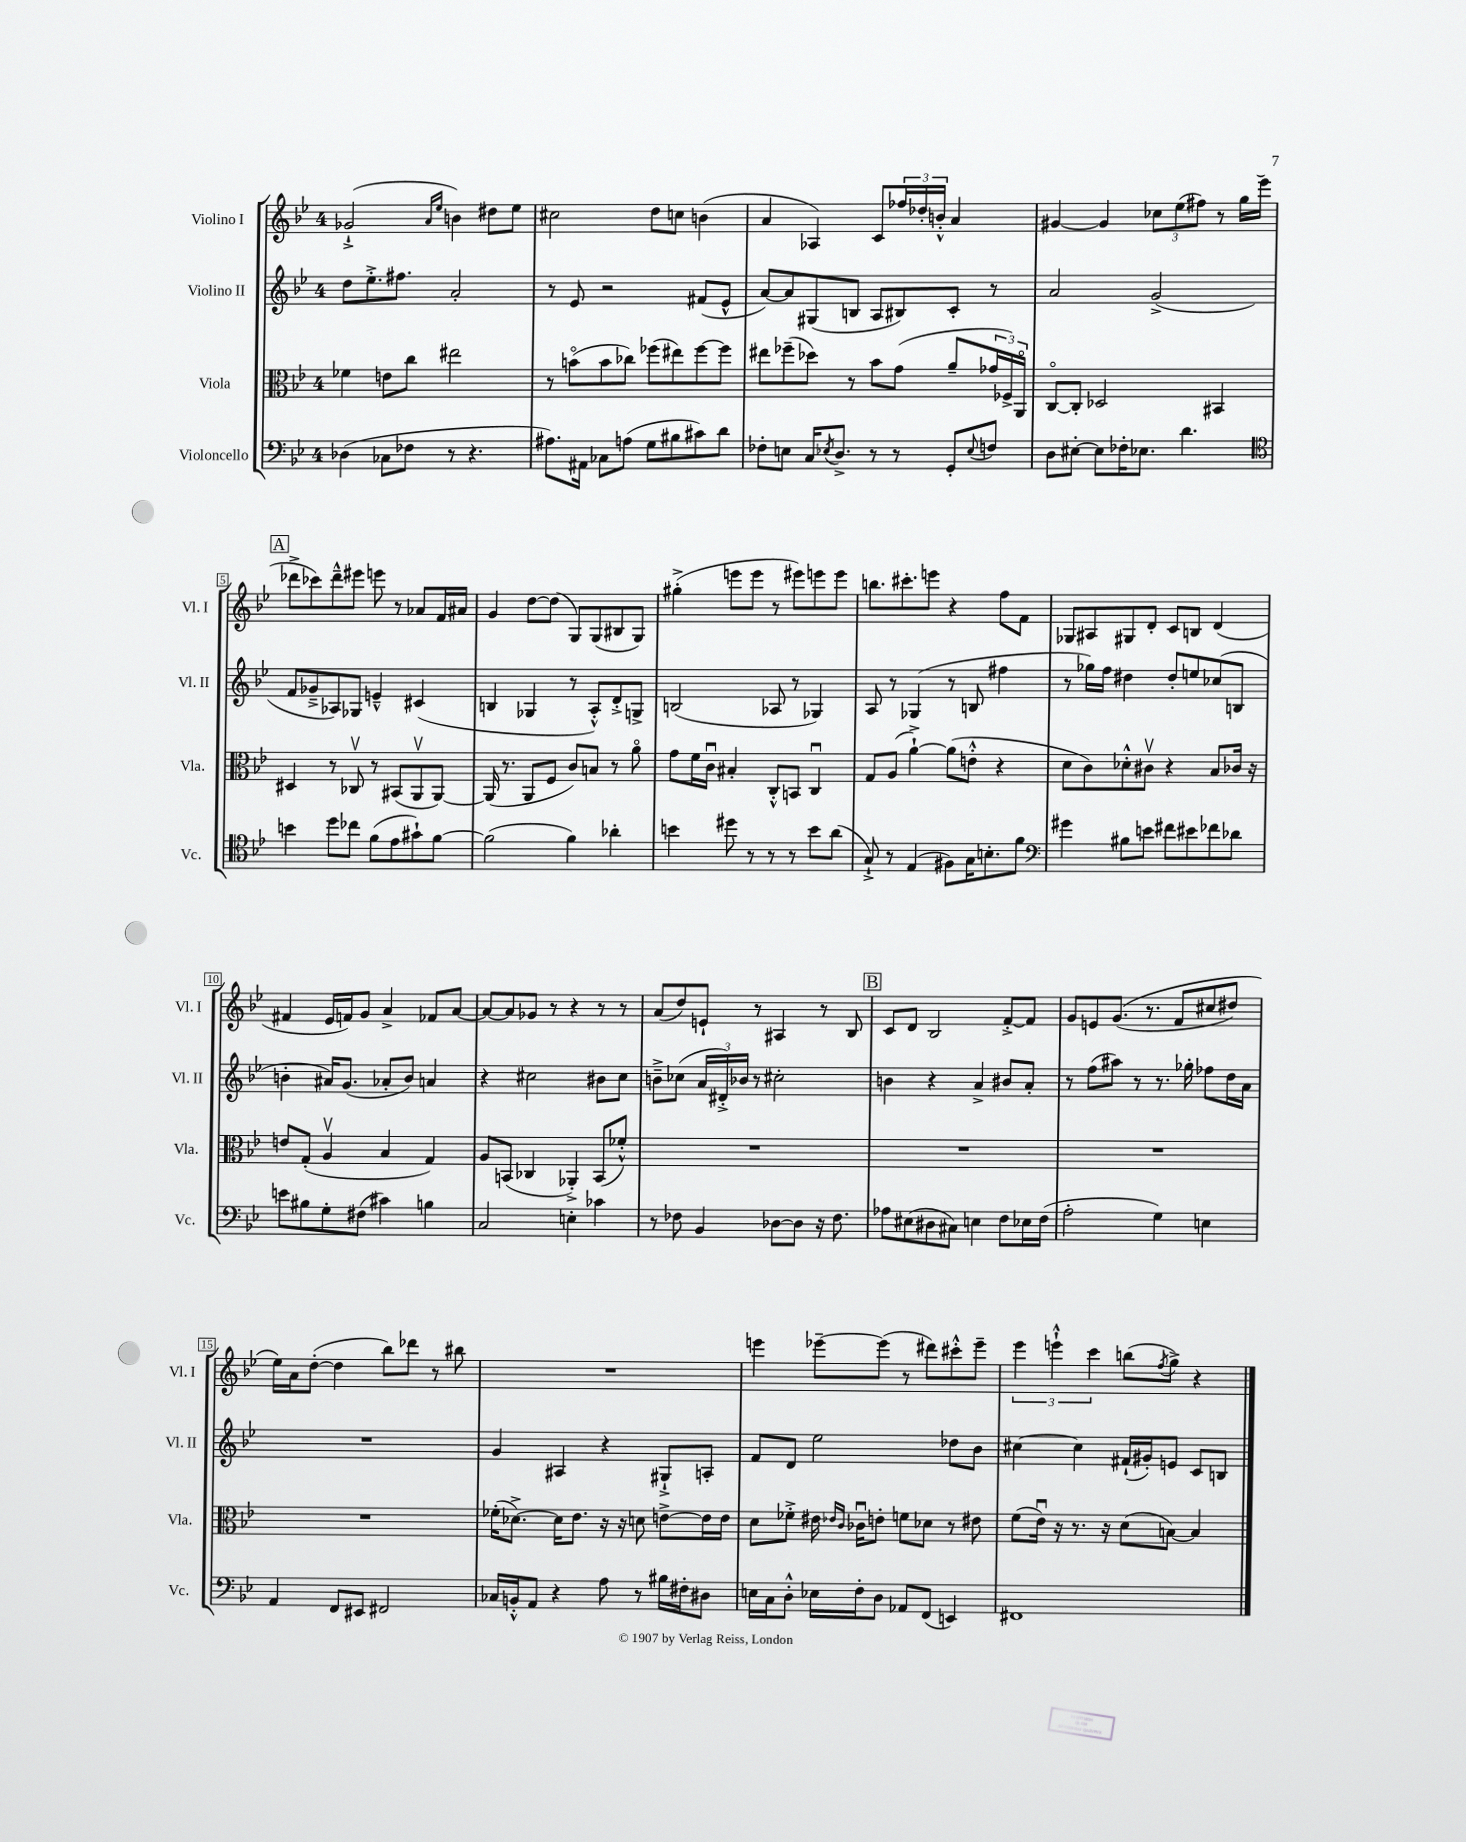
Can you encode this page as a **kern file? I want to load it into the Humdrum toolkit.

**kern	**kern	**kern	**kern
*part4	*part3	*part2	*part1
*staff4	*staff3	*staff2	*staff1
*I"Violoncello	*I"Viola	*I"Violino II	*I"Violino I
*I'Vc.	*I'Vla.	*I'Vl. II	*I'Vl. I
*clefF4	*clefC3	*clefG2	*clefG2
*k[b-e-]	*k[b-e-]	*k[b-e-]	*k[b-e-]
*M4/4	*M4/4	*M4/4	*M4/4
=1	=1	=1	=1
(4D-X\	4f-X\	8dd\L	(2g-X`^/
.	.	8.ee-'^\	.
8C-X\L	8en\L	.	.
.	.	8.ff#X\J	.
8F-X\J	8cc\J	.	.
.	.	.	16qqa/LL
.	.	.	16qqee-/JJ
8r	2ee#X\	2a'/	4bn\)
4.r	.	.	.
.	.	.	8dd#X\L
.	.	.	8ee-\J
=2	=2	=2	=2
8.A#X\L)	8r	8r	2cc#X\
.	(8bn\L	8e-/	.
16AA#X\Jk	.	.	.
8C-X\L	8b\	2r	.
(8An\J	8cc-X\J)	.	.
8G\L	(8ff-X\L	.	8dd\L
8B#X\	8ee#X\)	.	8ccn\J
8c#X\)	[8ff-\	(8f#X/L	(4bn\
8d\J	8ff-\J]	8e-^^/J	.
=3	=3	=3	=3
8F-X'\L	8ee#X\L	[8a/L)	4a/
8En\J	(8ff-X~\	8a/]	.
16C/KL	8dd-X\J)	(8G#X/	4A-X/)
8qE-X/	.	.	.
8.D^/J	.	.	.
.	8r	8Bn/J	.
8r	8b-\L	8A/L	8c/L
8r	(8g\J	8B#X/)	24ff-X/L
.	.	.	24dd-X'/
.	.	.	24bn'^^/JJ
8GG'/L	8a~/L	8c'/J	4a/
8qqE-/	.	.	.
8Fn/J	24g-X/L	8r	.
.	24F-X^/)	.	.
.	24AA/JJ	.	.
=4	=4	=4	=4
8D\L	[8C/L	2a/	[4g#X/
[8E#X'\J	8C'/J]	.	.
8E#\L]	2D-X/	.	4g#/]
16F-X'\K	.	.	.
8.E-X\J	.	.	.
.	.	(2g^/	12cc-X\L
.	.	.	(12ee-\
4.d\	.	.	.
.	.	.	12ff#X\J)
.	4BB#X/	.	8r
.	.	.	16gg\LL
.	.	.	(16eee-\JJ
!!LO:LB:g=z
!!LO:REH:place=s1:t=A
=5	=5	=5	=5
*clefC4	*	*	*
4bn\	4D#X/	8f/L	8ddd-X^\L
.	.	8g-X~^/	8ccc-X\)
8dd\L	8r	8A-X/)	8ddd-~^^\
8cc-X\J	8C-Xv/	8G-X/J	8eee#X\J
(8f\L	8r	4en~^^/	8eeen\
8e-\	(8BB#X/L	.	8r
8g#X`\)	8AAv/	(4c#X/	8a-X/L
[8f\J	[8AA/J)	.	16f/L
.	.	.	16a#X/JJ
=6	=6	=6	=6
(2f\]	(16AA/]	4Bn/	4g/
.	8.r	.	.
.	8AA/L	4G-X/	[8dd\L
.	8F/J	.	(8dd\J]
4f\)	8c/L)	8r	8G/L)
.	8Bn/J	8A'^^/L)	(8G/
4a-X'\	8r	8d'^/	8B#X/
.	8a\	8Gn^/J	8G/J)
=7	=7	=7	=7
4bn\	8g\L	(2Bn/	(4gg#X'^\
.	16f\L	.	.
.	16cu\JJ	.	.
8dd#X\	4B#X'/	.	8eeen\L
8r	.	.	8eee\J
8r	8C'^^/L	8A-X/	8r
8r	8BBn/J	8r	8eee#X\L)
8b\L	4Cu/	4G-X/)	8eeen\
(8a\J	.	.	8eee\J
=8	=8	=8	=8
8G`^/)	8G/L	8A/	8.bbn\L
8r	(8A/J	8r	.
.	.	.	8.ccc#X'\
(4E-/	[4a`^\)	(4G-X/	.
.	.	.	8eeen\J
8F#X\L)	(8a\L]	8r	4r
16G\K	8en'^^\J	8Bn/	.
8.Bn'\	.	.	.
.	4r	4ff#X\	8ff\L
8f\J	.	.	8f\J
=9	=9	=9	=9
*clefF4	*	*	*
4g#X\	8d\L	8r	8G-X/L
.	8c\)	16gg-X\LL)	8A#X/
.	.	16ff\JJ	.
8B#X\L	8d-X'^^\	4dd#X\	8G#X/
8en\J	8c#Xv\J	.	8d'/J
8f#X\L	4r	8dd#'/L	8c/L
8e#X\	.	8een/	8Bn/J
8f-X\	8B-/L	(8cc-X/	(4d/
8d-X\J	16c-X/Jk	8Bn/J	.
.	16r	.	.
!!LO:LB:g=z
=10	=10	=10	=10
8en\L	8en/L	4bn'\	4f#X/
8B#X\	(8G'/J	.	.
8G'\	4Av/	16a#X/KL)	16e-/LL
.	.	(8.g/J	16fn/J)
(8F#X\J	.	.	8g/J
4c#X\)	4B-/	8a-X'/L	4a^/
.	.	8b/J)	.
4Bn\	4G/)	4an/	8f-X/L
.	.	.	[8a/J
=11	=11	=11	=11
2C/	8A/L	4r	8a/L_
.	(8BBn/J	.	8a/]
.	4C-X/	2cc#X\	8g-X/J
.	.	.	8r
4En'\	4AA-X'^/)	.	4r
4c-X\	(8BB/L	8b#X\L	8r
.	8f-X'^^/J)	8cc#\J	8r
=12	=12	=12	=12
8r	1r	8bn~^\L	(8a/L
8F-X\	.	(8cc-X\J	8dd/)
4BB-/	.	24a/LL	8en`/J
.	.	24d#X'^/)	.
.	.	24b-X/JJ	.
.	.	8r	8r
[8D-X\L	.	2cc#X'\	4A#X/
8D-\J]	.	.	.
16r	.	.	8r
8.F-\	.	.	.
.	.	.	8B-/
!!LO:REH:place=s1:t=B
=13	=13	=13	=13
8A-X\L	1r	4bn\	8c/L
(8E#X\	.	.	8d/J
8D#X\	.	4r	2B-/
8C#X\J)	.	.	.
4En\	.	4a^/	.
8F\L	.	8b#X/L	[8f'^/L
16E-X\L	.	8a'/J	8f/J]
(16F\JJ	.	.	.
=14	=14	=14	=14
2A'\	1r	8r	8g/L
.	.	(8ff\L	8en/
.	.	8aa#X\J)	((8.g/J
.	.	8r	.
.	.	.	8.r
4G\)	.	8.r	.
.	.	.	8f/L
.	.	16gg-X'\	.
4En\	.	8ff-X\L	8cc#X/
.	.	16dd\L	8dd#X/J)
.	.	16a\JJ	.
!!LO:LB:g=z
=15	=15	=15	=15
4AA/	1r	1r	16ee-\LL)
.	.	.	16a\J
.	.	.	([8dd'\J
8FF/L	.	.	4dd\]
8EE#X/J	.	.	.
2FF#X/	.	.	8bb-\L)
.	.	.	8ddd-X\J
.	.	.	8r
.	.	.	8bb#X\
=16	=16	=16	=16
16C-X/LL	(16f-X'\KL	4g/	1r
16BBn'^^/J	[8.d-X^\J)	.	.
8AA/J	.	.	.
4r	16d-\KL]	4A#X/	.
.	8.e-\J	.	.
8A\	16r	4r	.
.	16r	.	.
8r	8dn\	.	.
16B#X\LL	[8en^\L	8G#X`^/L	.
16F#X'\J	.	.	.
8D#X\J	16e\L]	8An'/J	.
.	16e\JJ	.	.
=17	=17	=17	=17
16En\LL	8d\L	8f/L	4eeen\
16C\J	.	.	.
8D'^^\J	8f-X'^\J	8d/J	.
16E-X\LL	16e#X\	2ee-\	[8eee-X~\L
.	16qqe-X/LL	.	.
.	16qqc/JJ	.	.
16F'\J	16c-Xu\KL	.	.
8D\J	8en'\J	.	(8eee-\J]
8AA-X/L	8fn\L	.	8r
(8FF/J	8d-X\J	.	8ddd#X\L)
4EEn/)	8r	8dd-X\L	8ccc#X'^^\
.	8e#X\	8b-\J	8eee-~\J
=18	=18	=18	=18
1FF#X	(8f\L	[4cc#X\	6eee-\
.	16e-u\Jk)	.	.
.	.	.	6eeen`^^\
.	16r	.	.
.	8.r	4cc#\]	.
.	.	.	6ccc\
.	16r	.	.
.	(8d\L	(16f#X`/LL	(8bbn\L
.	.	16g#X'/J)	.
.	.	.	8qff/
.	[8Bn\J)	8en/J	8gg^\J)
.	4B/]	8c/L	4r
.	.	8Bn/J	.
==	==	==	==
*-	*-	*-	*-
